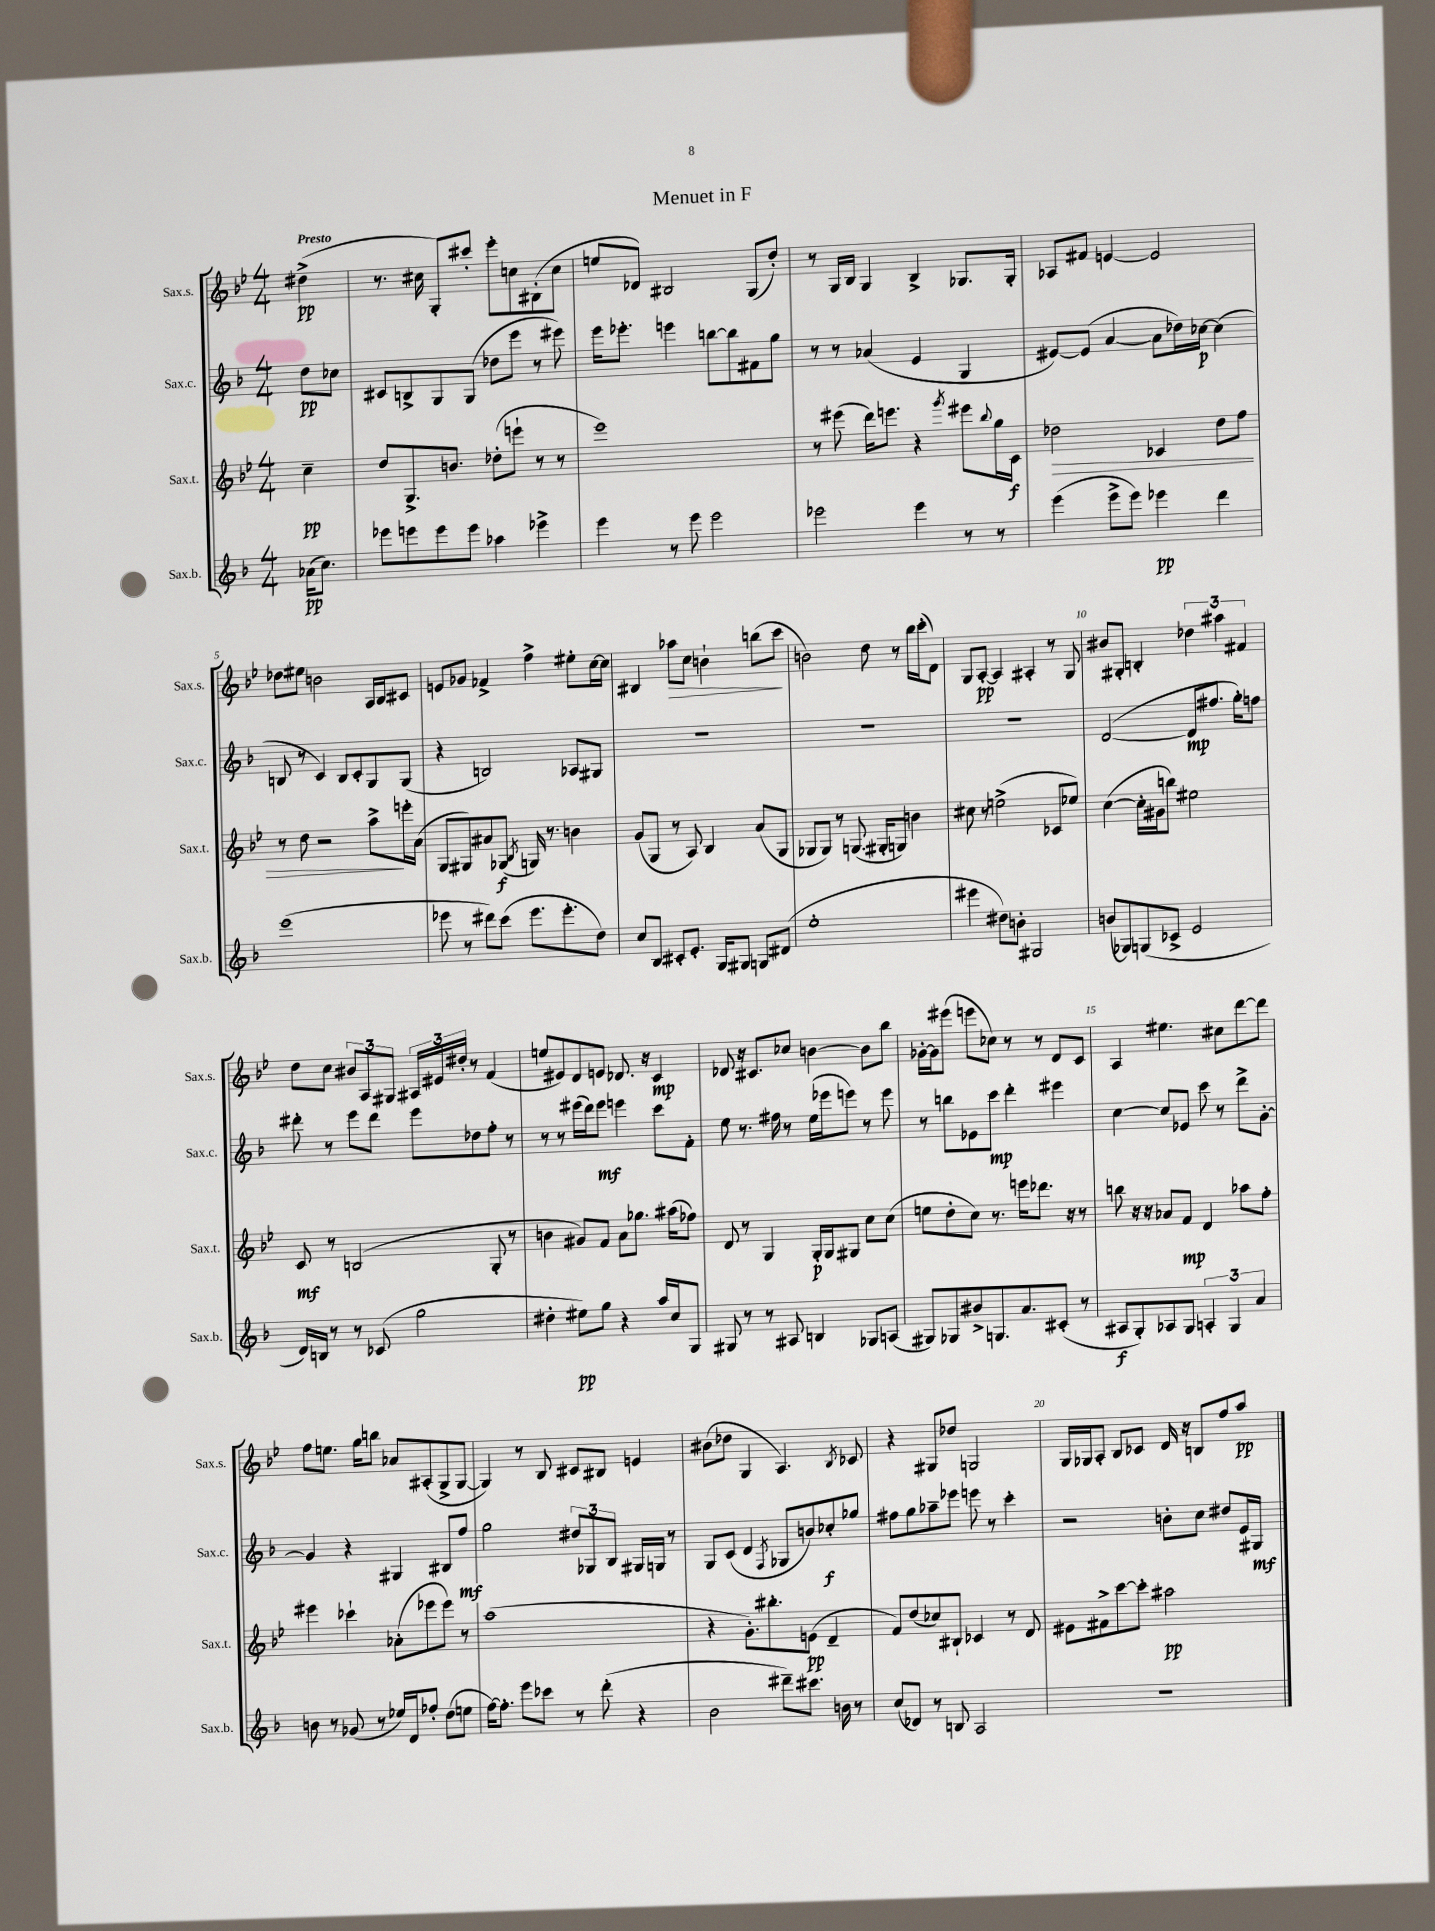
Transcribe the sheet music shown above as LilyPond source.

\header { title = "Menuet in F" }
<<
\new StaffGroup <<
\new Staff = "s0" \with { instrumentName = "Sax.s." shortInstrumentName = "Sax.s." } {
    \clef treble \key bes \major \numericTimeSignature \time 4/4 \partial 4 \tempo "Presto"
    dis''4->\pp( |
    r8. cis''16 g8-.) cis'''8-. ees'''8-. c''8 bis8-.( c''8 |
    e''8 des'8) bis2 g8( d''8-.) |
    r8 g16 bes16 g4 bes4-> ges8. ges16-. |
    aes8 fis'8 e'4~ e'2 |
    des''8 eis''8 b'2 a16 bes16 cis'8 |
    e'8 ges'8 fes'4-> f''4-> eis''8-. c''16~ c''16 |
    bis4 aes''8\> c''8 b'4-! b''8( c'''8\! |
    b'2) d''8 r8 bes''16 c'''16-.( d'8) |
    g8 a8~-.\pp a4 ais4-. r8 g8 |
    bis'8 gis8-. b4-. \tuplet 3/2 { des''4 ais''4 fis'4 } |
    d''8 c''8 \tuplet 3/2 { bis'8 a8 gis8 } \tuplet 3/2 { ais16 eis'16 dis''16-. } r8 f'4( |
    e''8 eis'8) d'8 e'8 des'8. r16 c'4\mp |
    des'8 r16 cis'8. ces''8 b'4~ b'8 bes''8 |
    ges'16~-. ges'16 eis'''8( e'''8 ces''8) r8 r8 d'8 c'8 |
    a4 eis''4. cis''8 d'''8~ d'''8 |
    f''8 e''8. g''16 b''8 aes'8 ais8-.( g8-> g8~ |
    g4) r8 bes8 cis'8 bis8 e'4 |
    bis'8( des''8 g4 a4.) \acciaccatura { bes8 } ces'8 |
    r4 gis8 des''8 g2 |
    g16 ges16 a8-. bes8 ces'8 d'16 r16 b8 f''8 a''8\pp \bar "|." |
}
\new Staff = "s1" \with { instrumentName = "Sax.c." shortInstrumentName = "Sax.c." } {
    \clef treble \key f \major \numericTimeSignature \time 4/4 \partial 4
    d''8\pp ces''8 |
    cis'8 b8-> g8 g8( des''8 e'''8 r8 eis'''8) |
    e'''16 ees'''8.-. e'''4 b''8~ b''8 fis'8 g''8 |
    r8 r8 aes'4( e'4 g4 |
    eis'8~) eis'8( a'4~ a'8 des''16) ces''16~\p ces''4( |
    b8 r8 c'4) b8 c'8-. g8 g8( |
    r4 b2) aes8 gis8 |
    R1 |
    R1 |
    R1 |
    d'2~( d'8\mp fis''8. g''16-.) f''8 |
    dis'''8-. r8 e'''8 dis'''8 e'''8 des''8 f''8-. r8 |
    r8 r8 eis'''16( d'''16) eis'''8\mf e'''4 c'''8 f'8-. |
    e''8 r8. fis''16 r8 e''16( ees'''16 e'''8) r8 e'''8 |
    r8 b''8 ees'8 c'''8\mp d'''4-. eis'''4 |
    c''4~ c''8 ees'8 c'''8 r8 d'''8-> g'8~-. |
    g'4 r4 gis4 bis8 f''8\mf |
    g''2 \tuplet 3/2 { dis''8 ges8 bes8 } gis16 g16 r8 |
    g8 c'8( d'4 \acciaccatura { f8 } ges8 b'8) ces''8-.\f ges''8 |
    fis''8 g''8 aes''8-- ees'''8 e'''8 r8 c'''4-. |
    r2 b'8-. c''8 dis''8 e'16 gis16\mf \bar "|." |
}
\new Staff = "s2" \with { instrumentName = "Sax.t." shortInstrumentName = "Sax.t." } {
    \clef treble \key bes \major \numericTimeSignature \time 4/4 \partial 4
    c''4--\pp |
    d''8 g8.-> b'8. des''8-.( e'''8-! r8 r8 |
    ees'''1) |
    r8 eis'''8( d'''16) e'''8. r4 \acciaccatura { g'''8 } eis'''8 \appoggiatura { bes''8 } g''16 c'16\f |
    des''2\> ces'4 des''8 f''8 |
    r8 d''8 r2 a''8->\! e'''16-. a'16( |
    g8 gis8) ais'8 ges8\f( \acciaccatura { bes8 } g16) r8. b'4 |
    g'8( g8 r8 a8) bes4 a'8( g8 |
    ges8 ges8) r8 g8.( gis16-. g8) b'4 |
    cis''8 r8 e''2->( ces'8 ees''8) |
    c''4~( c''16-. gis'16 b''8) eis''2 |
    c'8\mf r8 b2( g8-. r8 |
    b'4 gis'8) f'8 a'8 ges''8. ais''16( fes''8) |
    d'8 r8 g4 g16-.\p g16 gis8 c''8 c''8( |
    e''8 d''8-. c''8) r8. e'''16 des'''8. r16 r8 |
    b''8 r16 r16 aes'8 f'8\mp d'4 aes''8 f''8-. |
    eis'''4 ces'''4-! aes'8-.( ees'''8 ees'''8) r8 |
    a''1( |
    r4 g'8.-.) bis''8.-. e'8\pp( d'4-- |
    f'8) d''8( ces''8) bis8-! ces'4 r8 d'8 |
    eis'8 fis'8-> c'''8~ c'''8-. ais''2\pp \bar "|." |
}
\new Staff = "s3" \with { instrumentName = "Sax.b." shortInstrumentName = "Sax.b." } {
    \clef treble \key f \major \numericTimeSignature \time 4/4 \partial 4
    aes'16\pp( c''8.) |
    ees'''8 e'''8 e'''8 e'''8 aes''4 ees'''4-> |
    e'''4 r8 e'''8 e'''2 |
    ees'''2 ees'''4 r8 r8 |
    e'''4( e'''8-> e'''8) ees'''4\pp d'''4 |
    e'''1( |
    ees'''8 r8 dis'''8) c'''8( ees'''8. ees'''8.-. d''8) |
    c''8 bes8 cis'8-. e'8.-. g16 gis8 g8 dis'8( |
    e''1-. |
    eis'''4 dis''8) b'8-. gis2 |
    b'8( ges8) g8( ces'8-> e'2 |
    d'16) b16 r8 r8 ces'8( g''2 |
    dis''4-. eis''8\pp) g''8 r4 a''16 c''16 g8 |
    gis8 r8 r8 ais8 b4 ges8 a8( |
    gis8) ges8 bis'8-> g8. a'8. cis'8-.( r8 |
    ais8\f g8-.) aes8 g8 \tuplet 3/2 { a4-. g4 a'4 } |
    b'8 r8 ges'8( r8 ees''16) d'16 fes''8-. d''8( e''8 |
    f''16~) f''8.-. e'''8 ces'''8 r8 d'''8-.( r4 |
    bes'2 dis'''8--) cis'''8. b'16 r8 |
    c''8( des'8) r8 b8 a2 |
    R1 \bar "|." |
}
>>
>>
\layout { \context { \Score \override BarNumber.break-visibility = ##(#f #t #t) barNumberVisibility = #(every-nth-bar-number-visible 5) } }
